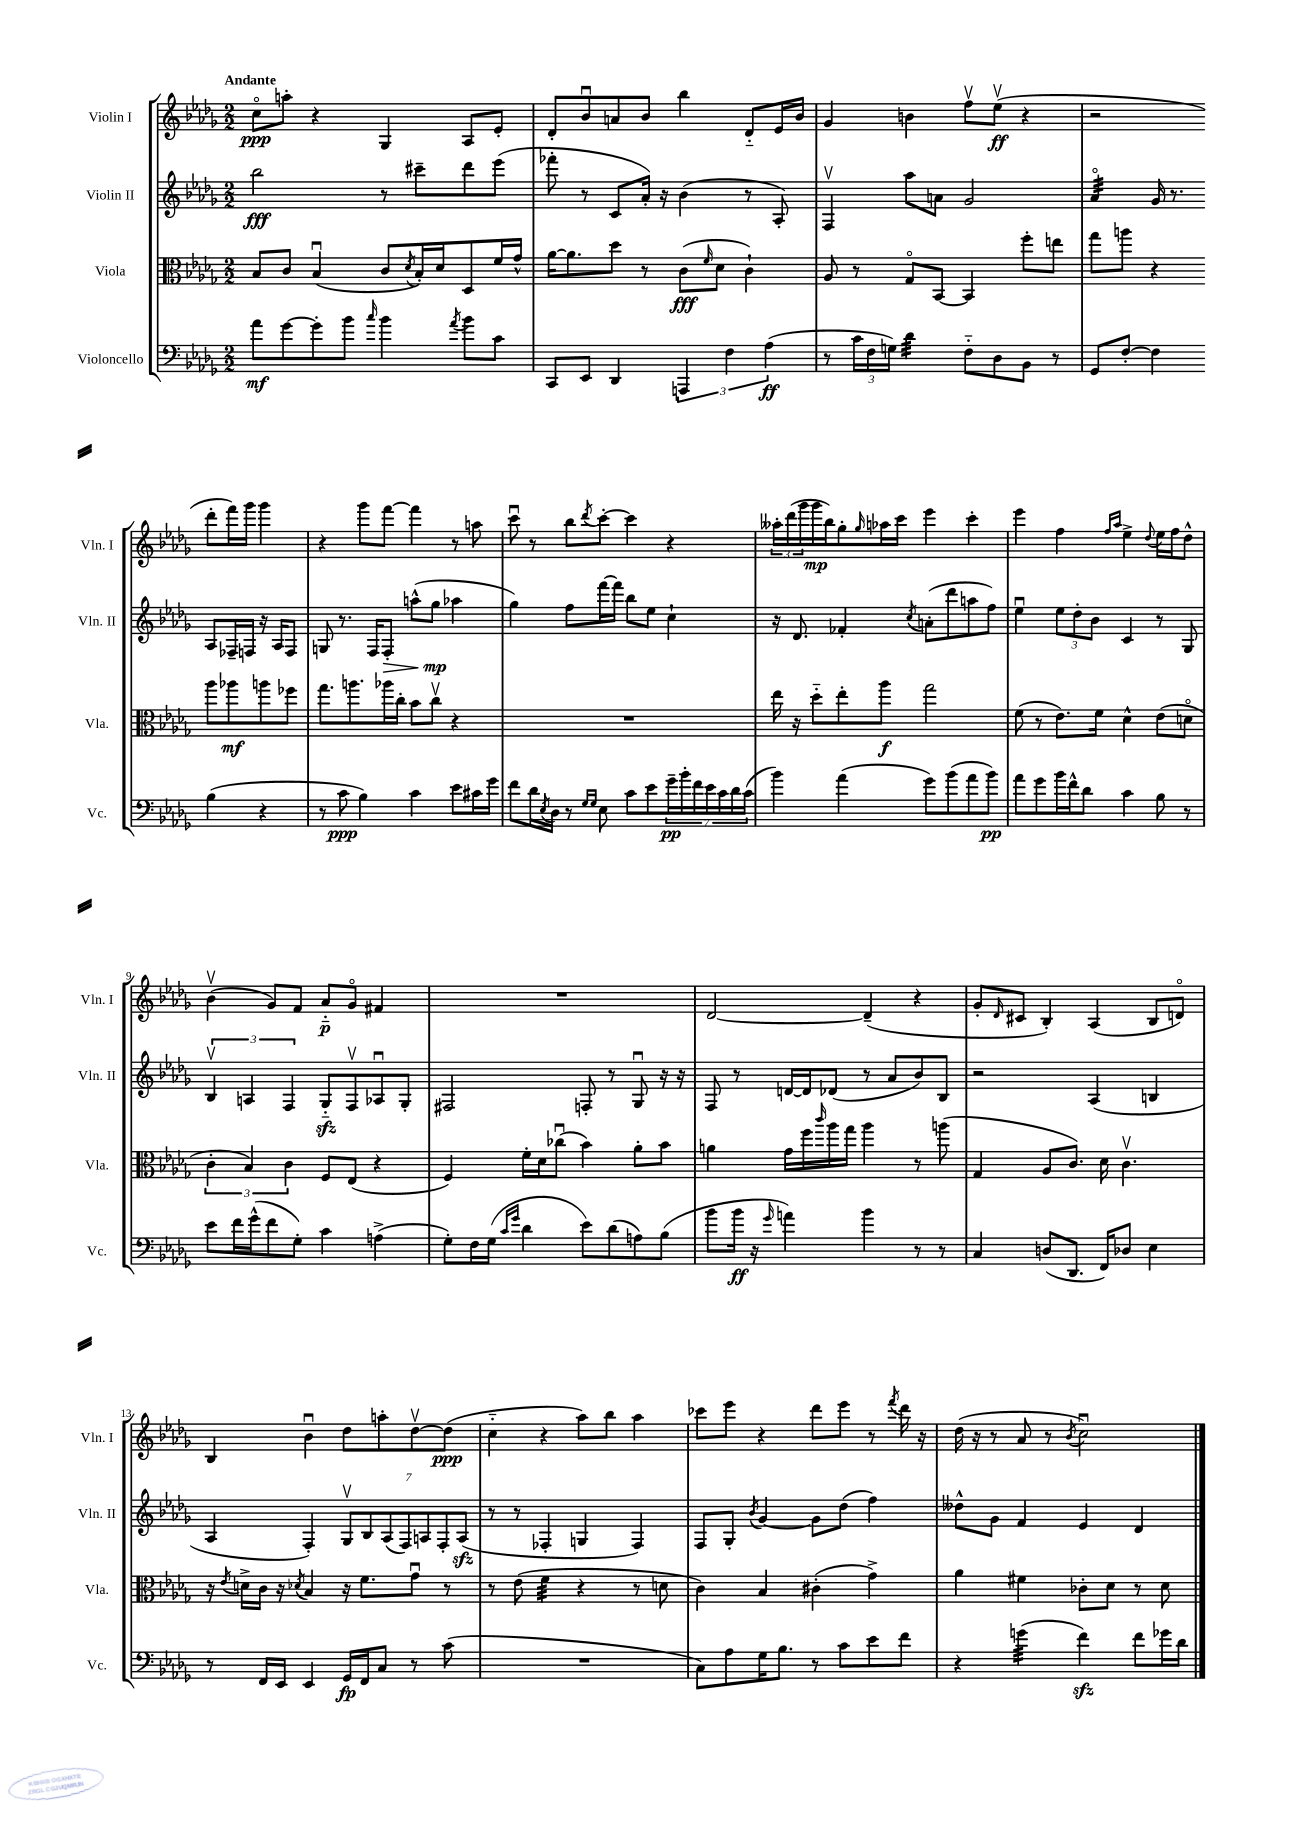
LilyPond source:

<<
\new StaffGroup <<
\new Staff = "s0" \with { instrumentName = "Violin I" shortInstrumentName = "Vln. I" } {
    \clef treble \key des \major \numericTimeSignature \time 2/2 \tempo "Andante"
    c''8\flageolet\ppp a''8-. r4 ges4 aes8 ees'8-. |
    des'8-. bes'8\downbow a'8 bes'8 bes''4 des'8-_ ees'16 bes'16 |
    ges'4 b'4 f''8\upbow ees''8\upbow\ff( r4 |
    r2 des'''8-. f'''16) ges'''16 ges'''4 |
    r4 ges'''8 f'''8~ f'''4 r8 a''8 |
    c'''8\downbow r8 bes''8 \acciaccatura { des'''8 } c'''8~-. c'''4 r4 |
    \tuplet 3/2 { aeses''16-. des'''16( ges'''16 } ges'''16\mp bes''16) ges''8-. \grace { ges''16 } aes''16 c'''16 ees'''4 c'''4-. |
    ees'''4 f''4 \grace { f''16 aes''16 } ees''4-> \appoggiatura { des''8 } ees''16 f''16 des''8-^ |
    bes'4\upbow( ges'8) f'8 aes'8-_\p ges'8\flageolet fis'4 |
    R1 |
    des'2~ des'4--( r4 |
    ges'8-. \grace { des'16 } cis'8 bes4-.) aes4( bes8 d'8\flageolet) |
    bes4 bes'4\downbow des''8 a''8-. des''8~\upbow des''8\ppp( |
    c''4-_ r4 aes''8) bes''8 aes''4 |
    ces'''8 ees'''8 r4 des'''8 ees'''8 r8 \acciaccatura { f'''8 } des'''16 r16 |
    des''16( r16 r8 aes'8 r8 \acciaccatura { bes'8 } c''2\downbow) \bar "|." |
}
\new Staff = "s1" \with { instrumentName = "Violin II" shortInstrumentName = "Vln. II" } {
    \clef treble \key des \major \numericTimeSignature \time 2/2
    bes''2\fff r8 cis'''8-- des'''8 ees'''8( |
    fes'''8-. r8 c'8 aes'16-.) r16 bes'4( r8 aes8-.) |
    f4\upbow aes''8 a'8 ges'2 |
    aes'4:32\flageolet ges'16 r8. aes8 fes16-- f16 r16 aes16 f8 |
    g8 r8. f16 f8-.\> a''8-^( ges''8\mp\! aes''4 |
    ges''4) f''8 f'''16~ f'''16 bes''8 ees''8 c''4-! |
    r16 des'8. fes'4-. \acciaccatura { c''8 } a'8-.( des'''8 a''8 f''8) |
    ees''4\downbow \tuplet 3/2 { ees''8 des''8-. bes'8 } c'4 r8 ges8 |
    \tuplet 3/2 { bes4\upbow a4 f4 } ges8-_\sfz f8\upbow aes8\downbow ges8-. |
    fis2 f8-. r8 ges8\downbow r16 r16 |
    f8 r8 d'16~ d'16 des'8( r8 aes'8 bes'8) bes8 |
    r2 aes4( b4 |
    aes4 f4-.) \tuplet 7/4 { ges8\upbow bes8 aes8( f8) a8 f8-. a8\sfz( } |
    r8 r8 fes4-. g4 fes4) |
    f8 ges8-. \acciaccatura { bes'8 } ges'4~ ges'8 des''8( f''4) |
    deses''8-^ ges'8 f'4 ees'4 des'4 \bar "|." |
}
\new Staff = "s2" \with { instrumentName = "Viola" shortInstrumentName = "Vla." } {
    \clef alto \key des \major \numericTimeSignature \time 2/2
    bes8 c'8 bes4\downbow( c'8 \acciaccatura { des'8 } bes16-.) des'16 des8 f'16 ges'16-^ |
    aes'16~ aes'8. des''8 r8 c'8\fff( \grace { f'16 } des'8 c'4-!) |
    aes8 r8 ges8\flageolet bes,8~ bes,4 f''8-. e''8 |
    ges''8 a''8 r4 a''8 aes''8\mf a''8 fes''8 |
    ges''8. a''8. aes''16 c''16-. bes'8 c''8\upbow r4 |
    R1 |
    ees''16 r16 des''8-_ ees''8-. aes''8\f ges''2 |
    f'8( r8 ees'8.) f'16 des'4-^ ees'8( d'8\flageolet |
    \tuplet 3/2 { c'4-. bes4) c'4 } f8 ees8( r4 |
    f4) f'16-. des'16 ces''8\downbow( bes'4) aes'8-. bes'8 |
    a'4 ges'16 f''16 \grace { c'''16 } aes''16 ges''16 aes''4 r8 a''8( |
    ges4 aes8 c'8.) des'16 c'4.\upbow |
    r16 \acciaccatura { ees'8 } d'16-> c'16 r16 \acciaccatura { des'8 } bes4 r16 f'8. ges'8\downbow r8 |
    r8 ees'8( f'4:32 r4 r8 d'8 |
    c'4) bes4 cis'4-.( ges'4->) |
    aes'4 fis'4 ces'8-. des'8 r8 des'8 \bar "|." |
}
\new Staff = "s3" \with { instrumentName = "Violoncello" shortInstrumentName = "Vc." } {
    \clef bass \key des \major \numericTimeSignature \time 2/2
    aes'8\mf ges'8~ ges'8-. bes'8 \grace { c''16 } bes'4 \acciaccatura { aes'8 } bes'8 c'8 |
    c,8 ees,8 des,4 \tuplet 3/2 { a,,4 f4 aes4\ff( } |
    r8 \tuplet 3/2 { c'16 f16 g16) } des'4:32 f8-_ des8 bes,8 r8 |
    ges,8 f8~-. f4 bes4( r4 |
    r8 c'8\ppp bes4) c'4 ees'8 cis'16 ges'16 |
    f'8 des'16 \acciaccatura { ees8 } des16 r8 \grace { ges16 ges16 } ees8 c'8 ees'8 \tuplet 7/4 { ges'16--\pp bes'16-. f'16 ees'16 c'16 des'16 c'16( } |
    bes'4) aes'4( ges'8) bes'8( aes'8 bes'8\pp) |
    aes'8 ges'8 bes'16 f'16-^ des'8 c'4 bes8 r8 |
    ees'8 f'16 ges'16-^( f'8 ges8-.) c'4 a4->( |
    ges8-.) f16 ges16( \grace { c'16 ges'16 } des'4 ees'8) des'8( a8) bes8( |
    bes'8 bes'16\ff r16 \grace { ges'16 } a'4) bes'4 r8 r8 |
    c4 d8( des,8. f,16) des8 ees4 |
    r8 f,16 ees,16 ees,4 ges,16\fp f,16 c8 r8 c'8( |
    R1 |
    c8) aes8 ges16 bes8. r8 c'8 ees'8 f'8 |
    r4 g'4:32( f'4\sfz) f'8 ges'16 des'16 \bar "|." |
}
>>
>>
